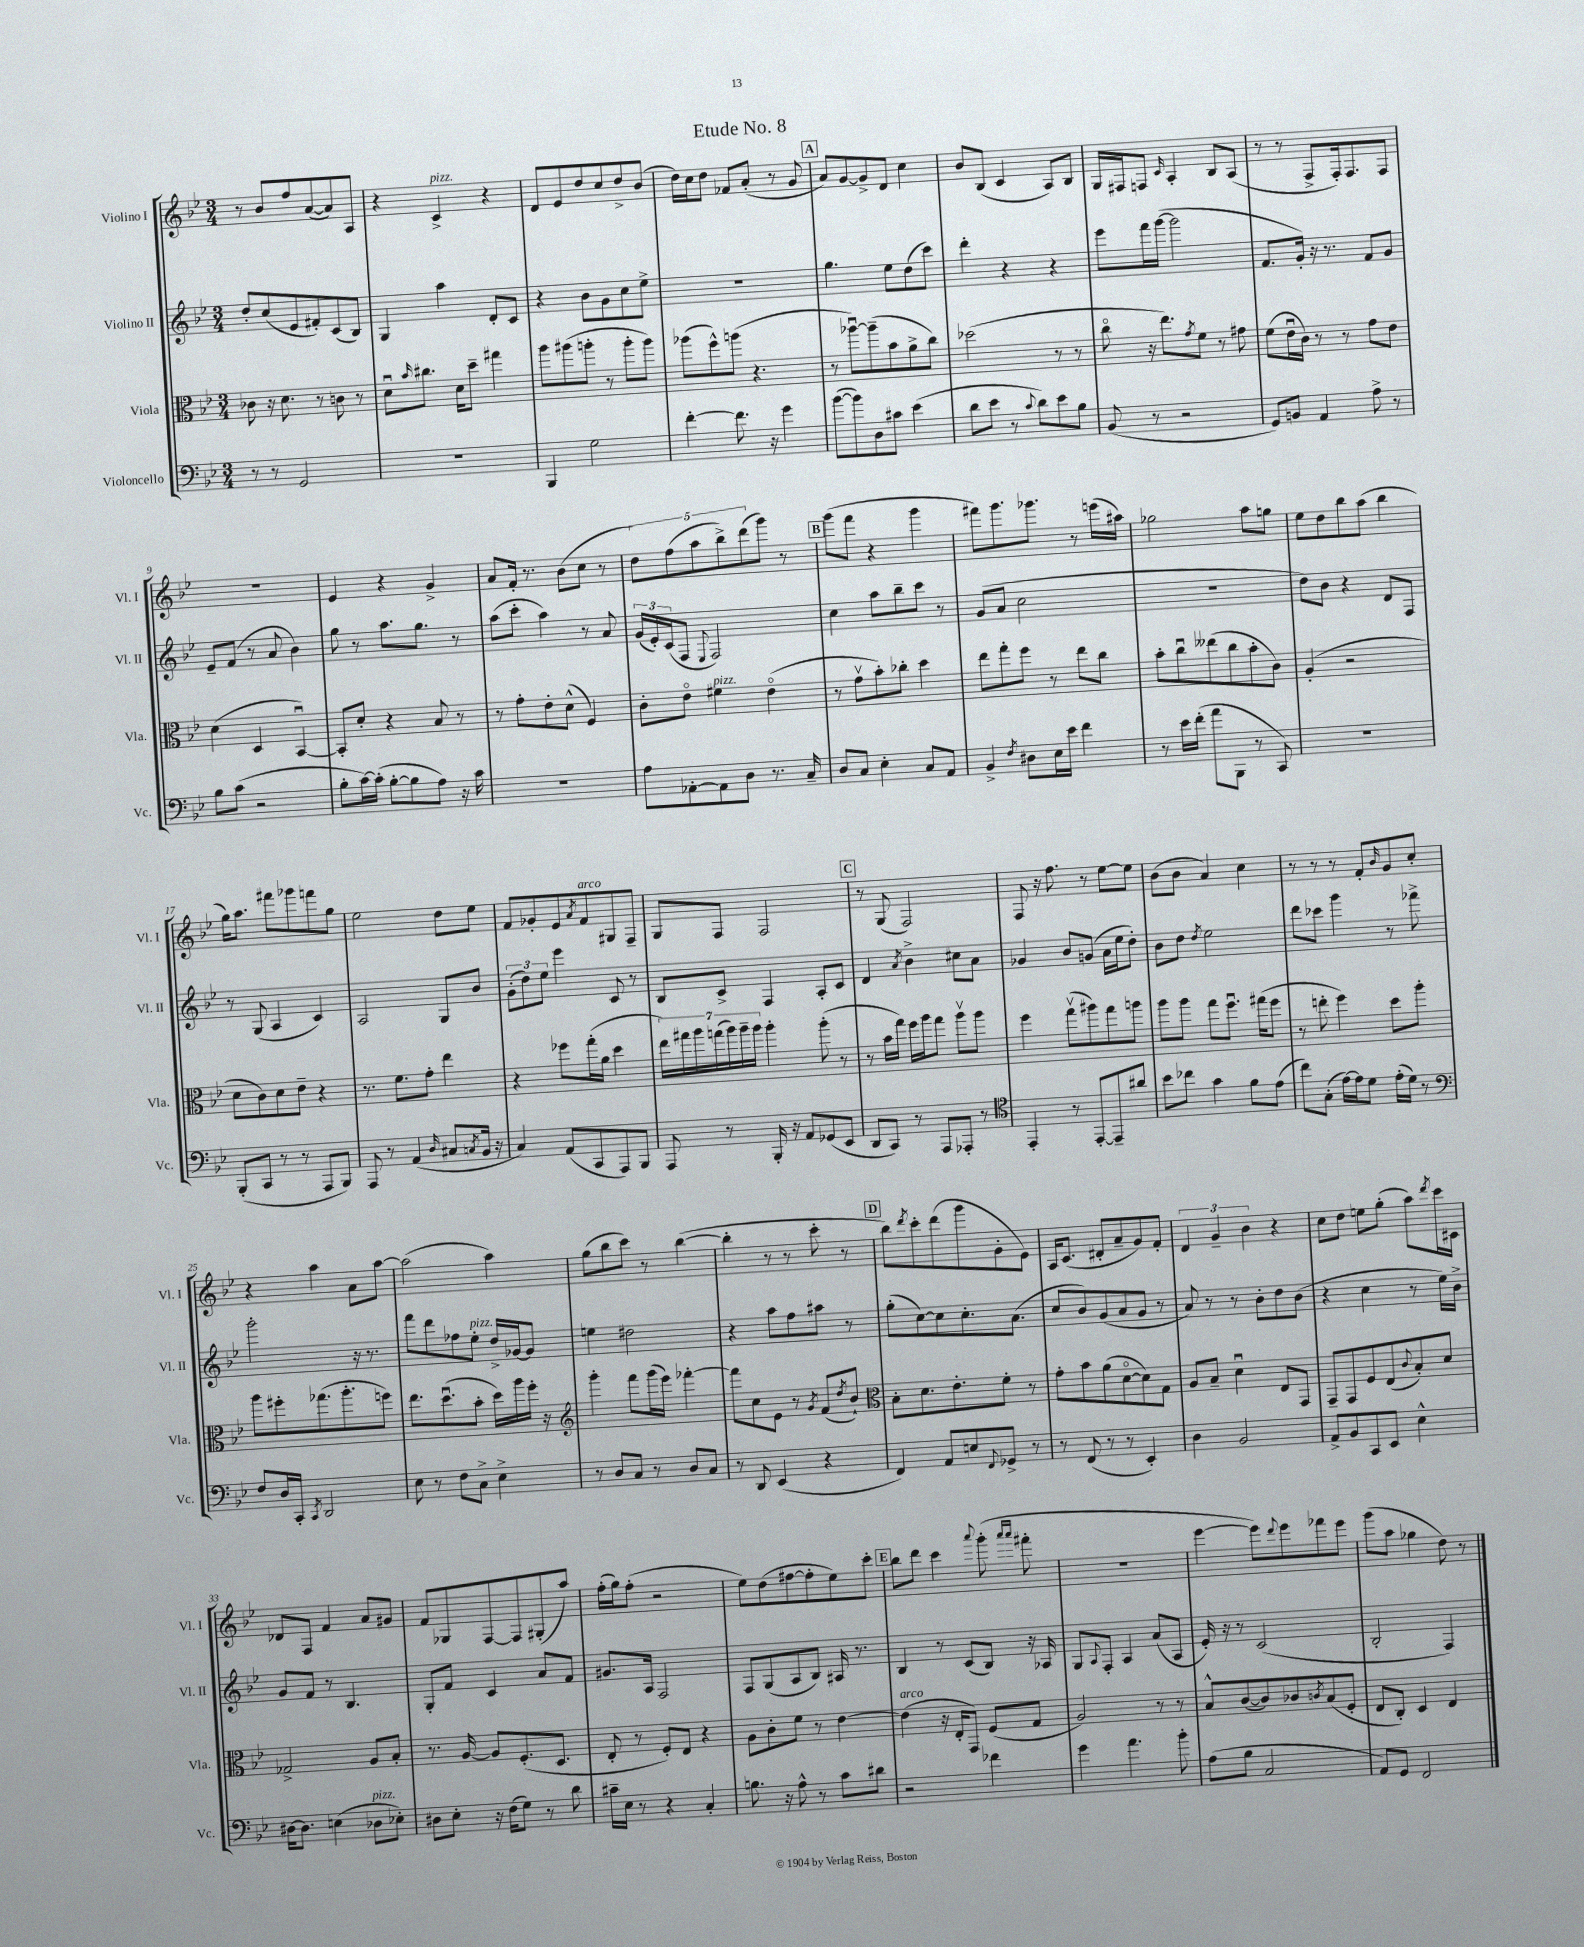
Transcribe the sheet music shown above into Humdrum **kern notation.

**kern	**kern	**kern	**kern
*part4	*part3	*part2	*part1
*staff4	*staff3	*staff2	*staff1
*I"Violoncello	*I"Viola	*I"Violino II	*I"Violino I
*I'Vc.	*I'Vla.	*I'Vl. II	*I'Vl. I
*clefF4	*clefC3	*clefG2	*clefG2
*k[b-e-]	*k[b-e-]	*k[b-e-]	*k[b-e-]
*M3/4	*M3/4	*M3/4	*M3/4
=1	=1	=1	=1
8r	8c-X\	8dd'/L	8r
8r	16r	(8cc/	8b-/L
.	8.d\	.	.
2GG/	.	8e-/	8ff/
.	8r	8f#X'/)	([8a/
.	8cn\	(8c/	8a/])
.	8r	8B-/J)	8A/J
=2	=2	=2	=2
2.r	8du\L	4G/	4r
.	16qqb-/	.	.
.	8.cc#X\J	.	.
!	!	!	!LO:TX:a:i:t=pizz.
.	.	4aa\	4c^/
.	16d\KL	.	.
.	8dd~\J	.	.
.	4gg#X\	8d'/L	4r
.	.	8c/J	.
=3	=3	=3	=3
4BBB-/	8aa\L	4r	8d/L
.	(8aa#X\	.	8e-/
2G\	8aan'\J	8b-\L	8dd/
.	8r	8g\	8cc/
.	8aa'\L	8cc\	8dd^/
.	8aa\J)	8ee-^\J	(8b-/J
=4	=4	=4	=4
[4f'\	(8aa-X\L	2.r	16dd\LL)
.	.	.	16cc\J
.	8ff^^\)	.	8dd\J
8.f\]	(8aan\J	.	8f-X/L
.	4.r	.	(8a'/J
16r	.	.	.
4g\	.	.	8r
.	.	.	8g/
!!LO:REH:place=s1:t=A
=5	=5	=5	=5
([8b-\L	8r	4.gg\	8a/L)
8b-\])	[8aa-Xu\L)	.	[8g/
8D\	(8aa-~\]	.	8g^/]
8c#X\J	8b-\	8ee-\L	8d/J
(4e-\	8a^\	(8dd\	4cc\
.	8cc\J)	8ccc\J)	.
=6	=6	=6	=6
8d\L	(2dd-X\	4ddd'\	8b-/L
8e-\J	.	.	(8B-/J
8r	.	4r	4c/
8qqc/	.	.	.
8d\L)	.	.	.
8e-\	8r	4r	8A/L)
8B-\J	8r	.	8B-/J
=7	=7	=7	=7
(8BB-/	8cc\	8eee-\L	16G/LL
.	.	.	16F#X/J
8r	16r	16fff\L	8Fn/J
.	8.ee-\L)	([16ggg\JJ	.
.	.	.	16qqc/
2r	.	2ggg\]	4A'/
.	8qg/	.	.
.	8f\J	.	.
.	8r	.	8B-/L
.	8g#X\	.	(8A/J
=8	=8	=8	=8
8GG/L)	(8f\L	8.f/L	8r
8BBn/J	16e-u\L	.	8r
.	16c\JJ)	16g'/Jk)	.
4AA/	8r	16r	8F^/L
.	.	8.r	.
.	8r	.	16F'/k)
.	.	.	8.F/
8A^\	8g\L	8f/L	.
8r	8e-\J	8g/J	8F/J
!!LO:LB:g=z
=9	=9	=9	=9
8B-\L	(4d\	8e-~/L	2.r
(8c\J	.	(8f/J	.
2r	4D/	8r	.
.	.	8a/	.
.	[4BB-u/)	4b-\)	.
=10	=10	=10	=10
8B-'\L	8BB-'/L]	8gg\	4e-/
[16c\L)	8d'/J	8r	.
(16c'\JJ]	.	.	.
[8B-'\L	4r	8.aa\L	4r
8B-\]	.	.	.
.	.	8.gg\J	.
8A\J)	8B-/	.	4g^/
16r	8r	8r	.
16c\	.	.	.
=11	=11	=11	=11
2.r	8r	(8aa\L	8a/L
.	8g'\L	8ccc'\J	16f'/Jk
.	.	.	8.r
.	8e-'\	4aa\)	.
.	(8d^^\J	.	(8b-\L
.	4F/)	8r	8cc\J
.	.	8a/	8r
=12	=12	=12	=12
8A\L	8c'\L	(24g/LL	10dd\L)
.	.	24e-'/)	.
.	.	(24c/J	.
.	.	.	(10ff\
[8AA-X'\	8e-\J	8F/J	.
.	.	.	10aa\
.	.	8qqE-/	.
!	!LO:TX:a:i:t=pizz.	!	!
8AA-\]	4f#X\	2F/)	.
.	.	.	10bb-^\)
8D\J	.	.	.
.	.	.	(10ddd\
8.r	(4e-\	.	8ggg\J)
.	.	.	8r
16C~/	.	.	.
!!LO:REH:place=s1:t=B
=13	=13	=13	=13
8D/L	8r	4cc\	(8ggg\L
8C/J	8gv\L	.	8fff\J
4E-'\	8b-'\)	8aa\L	4r
.	8cc-X'\J	8bb-~\	.
8C/L	4dd\	8ccc\J	4ggg\
8AA/J	.	8r	.
=14	=14	=14	=14
4BB-^/	8ee-\L	(8g/L	8fff#X\L)
.	8gg'\	8a/J	8.ggg\
8qF/	.	.	.
8D#X\L	8ff\J	2cc\	.
.	.	.	8.ggg-X\J
16E-\L	8r	.	.
16e-\JJ	.	.	.
4f\	8ee-\L	.	8r
.	8cc\J	.	(16eeen\LL
.	.	.	16aa#X\JJ)
=15	=15	=15	=15
8r	8b-'\L	2.r	2gg-X\
16e-\LL	8ccu\	.	.
(16f'\JJ	.	.	.
8a\L	(8ee--X\	.	.
8BBB-\J	8cc\	.	.
8r	8b-'\	.	8aa\L
8CC/)	8c\J)	.	8ggn\J
=16	=16	=16	=16
2.r	(4A'/	8dd\L)	8ee-\L
.	.	8b-\J	8dd\
.	2r	4r	8bb-\
.	.	.	(8aa\J
.	.	8d/L	4bb-\
.	.	8F/J	.
!!LO:LB:g=z
=17	=17	=17	=17
(8BBB-'/L	8d\L	8r	16gg\KL)
.	.	.	8.aa\J
8CC/J	8c\)	(8G/	.
8r	8d\	4A/	8fff#X\L
8r	8e-~\J	.	8ggg-X\
8AAA/L	4r	4c/)	8fffn\
8BBB-/J)	.	.	8gg\J
=18	=18	=18	=18
8AAA/	8.r	2A/	2ee-\
8r	.	.	.
.	8.f\L	.	.
(4AA/	.	.	.
.	8g'\J	.	.
16qqD/	.	.	.
8C#X/L	4ee-\	8G/L	8dd\L
8qCn/	.	.	.
16BB-/Jk	.	8b-/J	8ee-\J
16r	.	.	.
=19	=19	=19	=19
4C/)	4r	(12g'\L	8f/L
.	.	12dd\)	.
.	.	.	8g-X'/
.	.	12ee-\J	.
(8AA/L	8ff-X\L	4eee-\	8e-/
.	.	.	8qa/
!	!	!	!LO:TX:a:i:t=arco
8CC/	(16gg'\L	.	8f/
.	16a\JJ	.	.
8AAA/)	4dd\	8c/	8G#X/
8BBB-/J	.	8r	8F~/J
=20	=20	=20	=20
8AAA/	28ee-\LL)	8B-/L	8G/L
.	28gg#X\	.	.
.	28aa\	.	.
.	(28ggn\	.	.
8r	.	8c^/J	8F/J
.	28aa\)	.	.
.	28aa~\	.	.
.	28aa\JJ	.	.
16BBB-'/	4aa'\	4F/	2F/
16r	.	.	.
8AA/L	.	.	.
(8GG-X/	(8aa'\	8A'/L	.
8EE-/J	8r	8c/J	.
!!LO:REH:place=s1:t=C
=21	=21	=21	=21
8DD/L	8r	4d/	8r
8CC/J)	16b-\LL	.	(8G/
.	16gg\JJ)	.	.
.	.	8qa/	.
8r	16ff\LL	4b-^\	2F/)
.	16aa\J	.	.
8AAA/L	8gg\J	.	.
8AAA-X'/J	8aav\L	8cc#X\L	.
8r	8aa\J	8a\J	.
=22	=22	=22	=22
*clefC4	*	*	*
4EE-'/	4ff\	4g-X/	8F/
.	.	.	16r
.	.	.	8.ff\
8r	(8ggv\L	8b-/L	.
[8EE-'/L	8aa#X\)	(8gn/J	8r
8EE-~/]	8gg\	16a\LL	[8ee-\L
.	.	16ee-\J	.
8a#X/J	8aan\J	8dd'\J)	8ee-\J]
=23	=23	=23	=23
8b-\L	8aa\L	8b-\L	(8b-\L
8cc-X\J	8aa\J	8dd\J	8b-\J
.	.	8qdd/	.
4g\	8gg\L	2ee-\	4a/)
.	8.ffu\J	.	.
8f\L	.	.	4cc\
.	(16gg#X\KL	.	.
(8e-\J	8ff\J	.	.
=24	=24	=24	=24
8cc\L)	8r	8ddd\L	8r
(8G'\J	8een'\	8ccc-X\J	8r
[16e-\LL)	4ff\)	4ggg\	8r
16e-\J]	.	.	.
8d\J	.	.	8f'/L
.	.	.	16qqb-/
(16e-'\LL	8dd\L	8r	8g/
16d\JJ)	.	.	.
8r	8aa'\J	8fff-X^\	8cc'/J
!!LO:LB:g=z
=25	=25	=25	=25
*clefF4	*	*	*
8F/L	8aa\L	2ggg'\	4r
16D/L	8ff#X'\	.	.
16CC'/JJ	.	.	.
8qCC/	.	.	.
2DD/	(8.gg-X\	.	4aa\
.	8.aa'\	.	.
.	.	16r	8a\L
.	.	8.r	.
.	8ffn\J)	.	[8aa\J
=26	=26	=26	=26
8E-\	8.ee-\L	8fff\L	(2aa\]
8r	.	8ddd\	.
.	(8.ddu\	.	.
8F\L	.	8ff-X\	.
!	!	!LO:TX:a:i:t=pizz.	!
8C^\J	8b-'\J	8ee-'\J	.
4E-^\	16dd\LL)	16dd^/LL	4aa\)
.	16aa\	[16g-X/J	.
.	16ff'\JJ	8g-/J]	.
.	16r	.	.
=27	=27	=27	=27
*	*clefG2	*	*
8r	4ggg'\	4een\	(8gg\L
8D/L	.	.	8bb-\
8C/J	8fff\L	2dd#X\	8ccc\J)
8r	(16ggg\L	.	8r
.	16eee-\JJ)	.	.
8D/L	[4fff-X'\	.	([4bb-\
8C/J	.	.	.
=28	=28	=28	=28
8r	8fff-\L]	4r	4bb-'\]
8DD/	8cc\	.	.
(4EE-/	8e-\J	8aa\L	8r
.	8r	8ff\	8r
.	8qg/	.	.
4r	(8f/L	8aa#X\J	8ccc'\
.	8qdd/	.	.
.	8b-`/J)	8r	8r
!!LO:REH:place=s1:t=D
=29	=29	=29	=29
*	*clefC3	*	*
4FF/)	8B-'\L	(8gg'\L	8bb-\L)
.	.	.	8qddd/
.	8.d\	[8cc\)	8ccc'\
8AA/L	.	8cc\]	(8ddd\
.	8.e-'\	.	.
8En/	.	8.cc'\	8ggg\
8qqFF/	.	.	.
8GG-X^/J	8f'\J	.	8g'\
.	.	(8.a\J	.
8r	8r	.	8e-\J)
=30	=30	=30	=30
8r	8g'\L	8cc/L	16A/KL
.	.	.	(8.c/J
(8FF/	8b-\	8b-/)	.
8r	(8a\	(8g/	8d#X'/L
8r	[8d\	8a/	8a~/
4EE-'/)	8d\])	8g/J	8g/)
.	8G\J	8r	8f'/J
=31	=31	=31	=31
4D\	8A/L	8a/)	6d/
.	8B-~/J	8r	.
.	.	.	6g~/
2BB-/	4du\	8r	.
.	.	.	6b-\
.	.	8b-'\L	.
.	8E-/L	8dd\	4r
.	8GG/J	(8b-\J	.
=32	=32	=32	=32
8AA^/L	8GG~/L	4r	8cc\L
8BB-/	8GG/	.	8dd\J
8CC/	8F/	4cc\	8een\L
8EE-/J	(8E-/	.	(8gg'\J
.	8qqc/	.	.
4E-^^\	8B-'/)	8r	8aa\L)
.	.	.	8qddd/
.	8d/J	16ee-\LL)	16ccc\L
.	.	16b-^\JJ	16c#X\JJ
!!LO:LB:g=z
=33	=33	=33	=33
[16D#X\KL	2G-X^/	8g/L	8d-X/L
8.D#\J]	.	.	.
.	.	8f/J	8F/J
(4En\	.	8r	4f/
.	.	4.B-/	.
!LO:TX:a:i:t=pizz.	!	!	!
8D-X\L	8A/L	.	8a/L
8E-X'\J)	8B-'/J	.	8g#X/J
=34	=34	=34	=34
8D#X\L	8.r	8G'/L	8f/L
8E-'\J	.	8f/J	8G-X/
.	[16A/	.	.
16r	8A/L]	4c/	[8F/
(16F\KL	.	.	.
8G\J)	(8.F'/	.	8F/]
8r	.	8a/L	(8G#X'/
.	8.D/J	.	.
8d\	.	8f/J	8aa/J)
=35	=35	=35	=35
16c#X~\LL	8E-'/	8.g#X/L	(16ff'\LL
16E-\JJ	.	.	16gg\J)
8r	8r	.	(8ff'\J
.	.	16A/Jk	.
4r	8F'/L)	2F/	2r
.	8E-/J	.	.
4C'/	4r	.	.
=36	=36	=36	=36
8.Bn\	8A\L	8F/L	8ee-\L)
.	8c'\	(8G/	(8dd\
16r	.	.	.
8A^^\	8f\J	8A/	[8ff#X\
8r	8r	8B-/J)	8ff#'\]
8c\L	[4e-\	16A#X/	8ee-\)
.	.	8.r	.
8d#X\J	.	.	8ccc'\J
!!LO:REH:place=s1:t=E
=37	=37	=37	=37
!	!LO:TX:a:i:t=arco	!	!
2r	(4e-\]	4B-/	8bb-\L
.	.	.	8ddd\J
.	16r	8r	4ccc\
.	16E-'/KL	.	.
.	8GG/J)	(8c/L	.
.	.	.	8qqaaa/
4f-X\	(8F/L	8B-/J)	(8ggg'\
.	.	.	16qqaaa/LL
.	.	.	16qqaaa/JJ
.	8G/J	16r	8fff#X'\
.	.	16A-X/	.
=38	=38	=38	=38
4g\	2A/)	8G/L	2.r
.	.	8qqA/	.
.	.	8F'/J	.
4.a\	.	4A/	.
.	8r	(8a/L	.
8b-'\	8r	8A/J	.
=39	=39	=39	=39
(8A\L	8B-^^/L	16e-'/)	[4eee-\
.	.	16r	.
8B-\J	([8c/	8r	.
2C/	8c/])	(2c/	8eee-\L])
.	.	.	8qqddd/
.	8c-X/	.	8eee-\
.	8qcn/	.	.
.	(8B-/	.	8fff-X\
.	8F'/J	.	8eee-\J
=40	=40	=40	=40
8AA/L)	8E-/L	2B-'/	(8ggg\L
8GG/J	8C'/J)	.	8aa\J
2FF/	4D/	.	4gg-X\
.	4E-/	4F/)	8dd\)
.	.	.	8r
==	==	==	==
*-	*-	*-	*-
